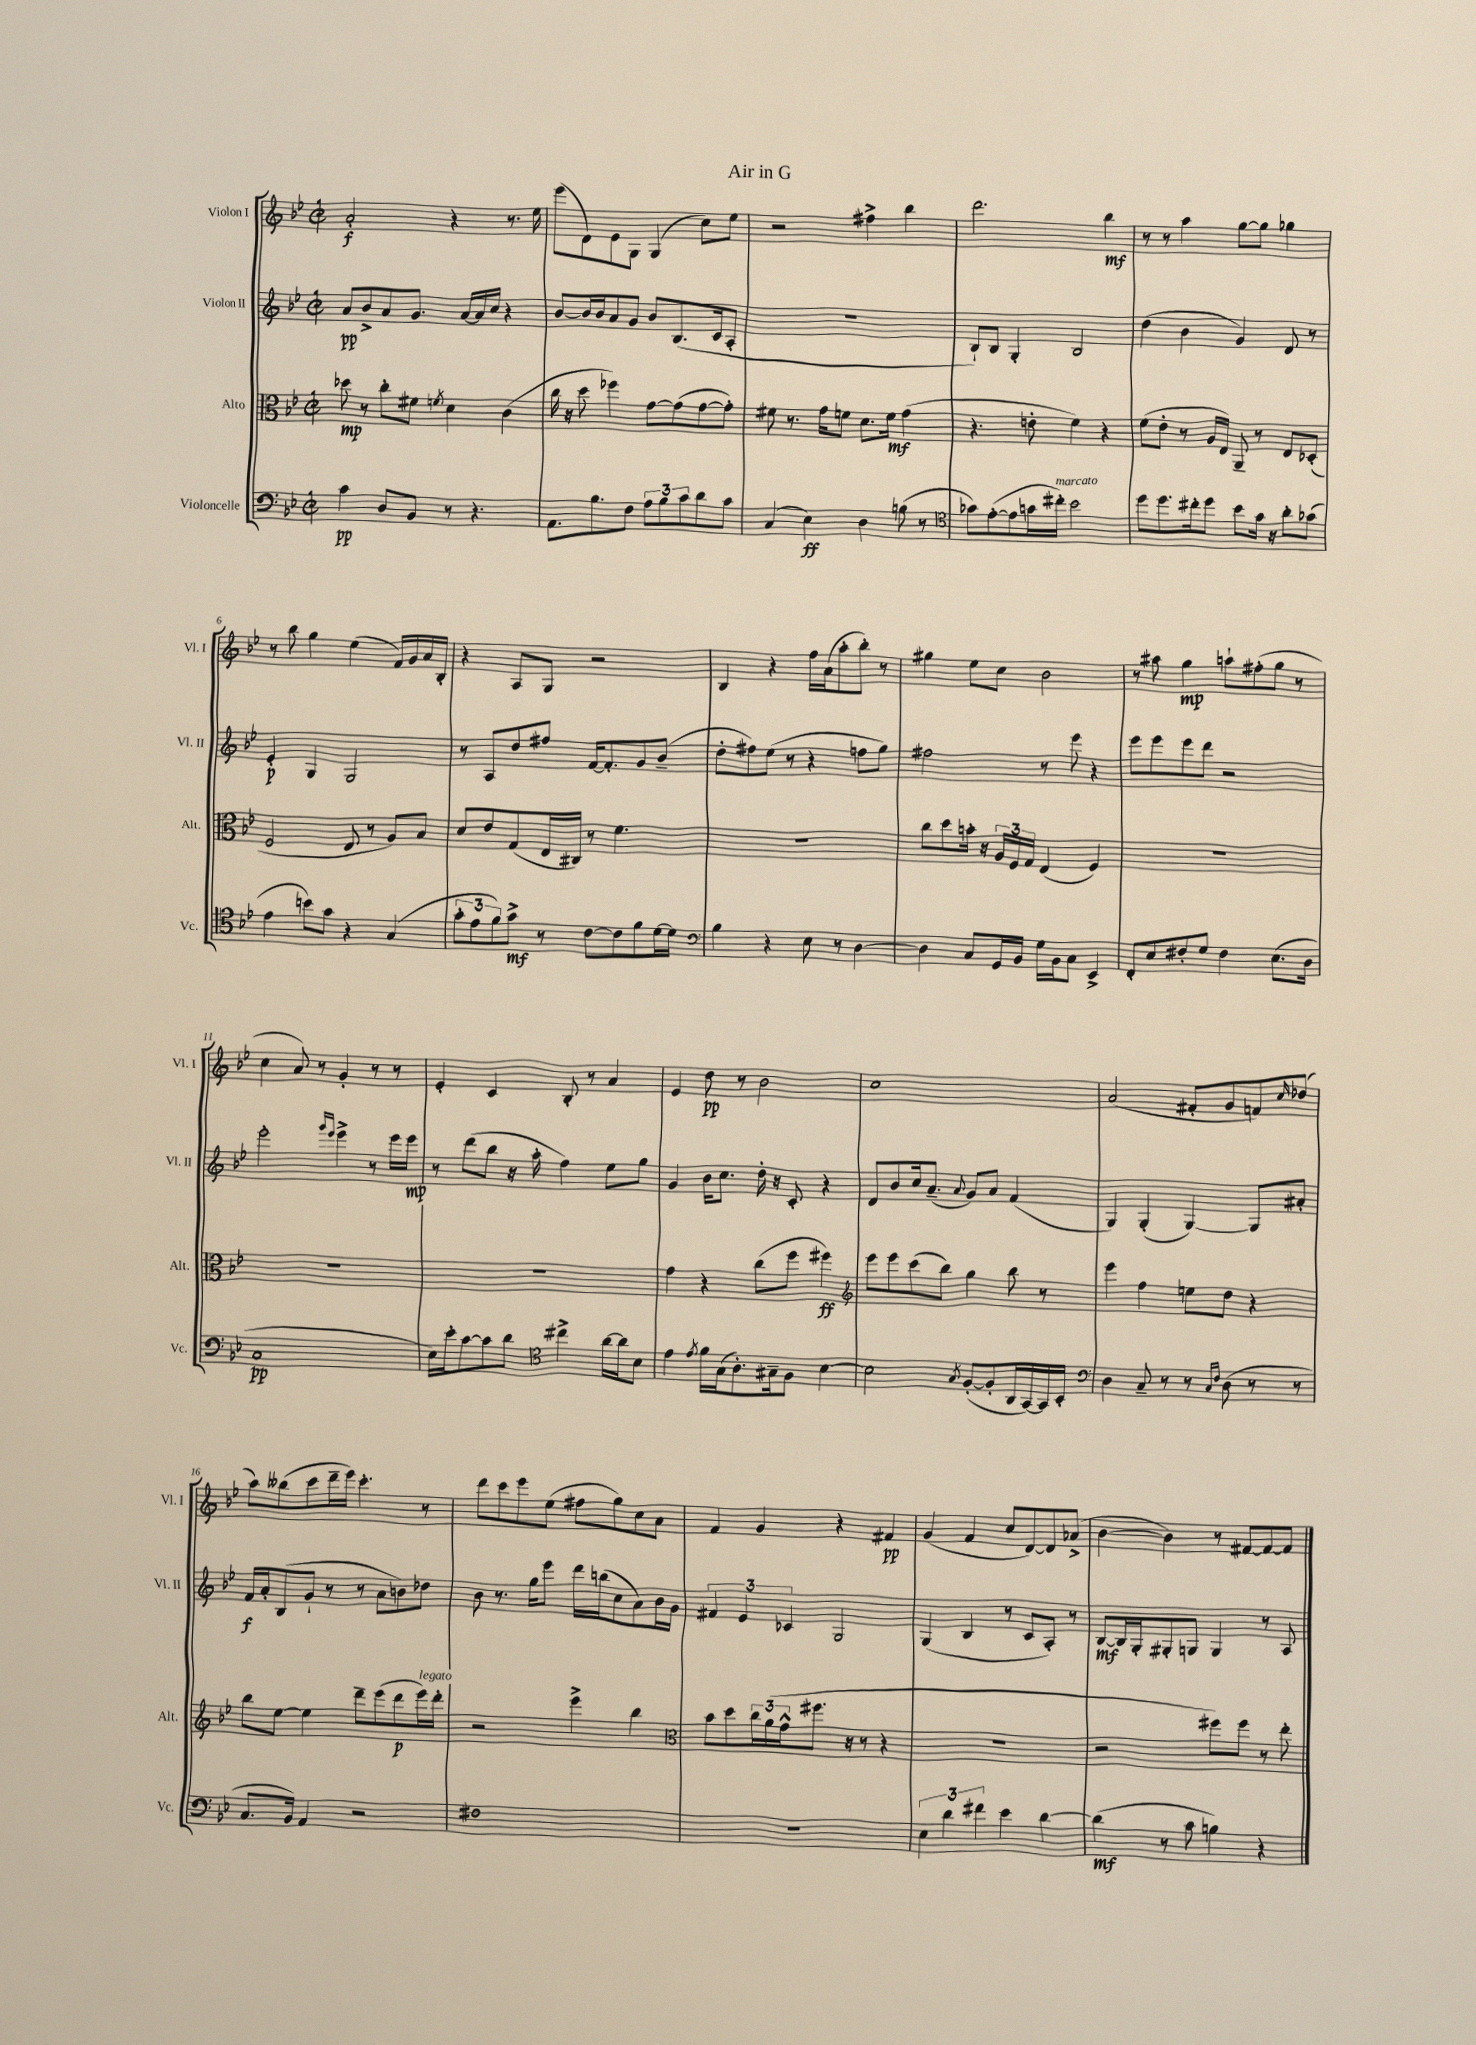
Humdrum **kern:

**kern	**kern	**kern	**kern
*staff4	*staff3	*staff2	*staff1
*clefF4	*clefC3	*clefG2	*clefG2
*k[b-e-]	*k[b-e-]	*k[b-e-]	*k[b-e-]
*M2/2	*M2/2	*M2/2	*M2/2
*met(c|)	*met(c|)	*met(c|)	*met(c|)
4c	8dd-	8a	2a'
.	8r	8b-^	.
8D	8cc'	8a	.
8BB-	8f#	8.g	.
.	8qf	.	.
8r	4d	.	4r
.	.	[16a	.
4.r	.	16a]	.
.	.	16cc	.
.	(4c	4r	8.r
.	.	.	16ee-
=	=	=	=
8.AA	16cc	[8b-	(8eee-
.	16r	.	.
.	8dd	16b-]	8d)
8.B-	.	16b-	.
.	4ff-)	8a	8e-
8F	.	8g	8G
12A	[8g	8b-	(4G
12B-	.	.	.
.	(8g]	(8.B-	.
12c	.	.	.
8d	[8g	.	8cc)
.	.	16c	.
8c	8g'])	8A'	8ee-
=	=	=	=
(4C	8f#	1r	2r
.	8.r	.	.
4E-)	.	.	.
.	16g	.	.
.	8f	.	.
4D	8.d	.	4ff#^
.	16f	.	.
(8B	(4g	.	4bb-
8r	.	.	.
=	=	=	=
*clefC4	*	*	*
8g-)	4.r	8B-`)	2.ddd
([8e-'	.	8B-	.
8e-]	.	4G'	.
16g	8e'	.	.
16cc#')	.	.	.
2b-	4f)	2B-	.
.	4r	.	4bb-
=	=	=	=
8dd	(8f	(4dd	8r
8.dd	8e-'	.	8r
.	8r	4b-	4aa
16cc#'	.	.	.
8dd	16A	.	.
.	16E-)	.	.
8b-	8AA~	4g)	[8gg
16g	8r	.	8gg]
16r	.	.	.
8a'	8E-	8d	4gg-
(8g-	(8D-'	8r	.
=	=	=	=
4e-	2F	4e-'	8r
.	.	.	8bb-
8b)	.	4G	4gg
8g	.	.	.
4r	8E-	2G	(4ee-
.	8r	.	.
(4G	8A)	.	16f)
.	.	.	16g
.	8B-	.	16a
.	.	.	16B-'
=	=	=	=
12g'	8d	8r	4r
12e-	.	.	.
.	8e-	8A	.
12f)	.	.	.
8g^	(8G	8dd	8A
8r	16E-	8ff#	8G
.	16C#)	.	.
[8c	8r	[16f	2r
.	.	8.f']	.
8c]	4.f	.	.
8f	.	8g	.
[16d	.	(8b-~	.
16d]	.	.	.
=	=	=	=
*clefF4	*	*	*
4B-	1r	8dd'	4B-
.	.	8ff#)	.
4r	.	(8ee-	4r
.	.	8r	.
8E-	.	4r	16ff
.	.	.	(16a
8r	.	.	8aa'
[4D	.	8ff	8bb-')
.	.	8gg)	8r
=	=	=	=
4D]	8cc	2ff#	4gg#
.	8dd	.	.
8C	16b'	.	8ee-
.	16r	.	.
16GG	24A	.	8cc
.	24F	.	.
16BB-	.	.	.
.	24G	.	.
16G	(4E-	8r	2b-
16BB-	.	.	.
8C	.	8eee-	.
4EE-^	4F)	4r	.
=	=	=	=
8FF'	1r	8eee-	8r
8E-	.	8eee-	8aa#
8F#'	.	8eee-	4gg
8G	.	8ddd	.
4F#	.	2r	8aa`
.	.	.	(8ff#'
(8.E-	.	.	8gg
.	.	.	8r
16D	.	.	.
=	=	=	=
1C	1r	2eee-'	4cc
.	.	.	8a)
.	.	.	8r
.	.	16qqggg	.
.	.	16qqeee-	.
.	.	4eee-^	4g'
.	.	8r	8r
.	.	16eee-	8r
.	.	16eee-	.
=	=	=	=
16E-)	1r	8r	4e-'
16e-'	.	.	.
[8c	.	(8ddd	.
8c]	.	8bb-	4c
8d	.	16r	.
.	.	16aa'	.
*clefC4	*	*	*
4cc#^	.	4ff)	8B-'
.	.	.	8r
[16a	.	8ee-	4a
16a]	.	.	.
8B-	.	8gg	.
=	=	=	=
4e-	4g	4g	4e-
8qe-	.	.	.
16f	4r	16b-	8dd
(16G	.	8.cc	.
8.A')	.	.	8r
.	(8cc	16dd'	2b-
16G#~	.	16r	.
8F	8ff	8c'	.
[4B-	4ff#)	4r	.
=	=	=	=
*	*clefG2	*	*
2B-]	8eee-	8d	1cc
.	8eee-	8b-	.
.	(8ccc	16cc	.
.	.	(8.a~	.
.	8bb-)	.	.
8qG	.	8qqa	.
([8F'	4gg	8g)	.
8F']	.	8a	.
16AA	8bb-	(4f	.
[16GG)	.	.	.
16GG]	8r	.	.
16BB-'	.	.	.
=	=	=	=
*clefF4	*	*	*
4D	4eee-	4G)	(2a
8C~	4ff	(4G'	.
8r	.	.	.
8r	8ee	[4G)	8f#'
16qqC	.	.	.
16qqF	.	.	.
(8D	8dd	.	8g
8r	4r	8G]	8f)
.	.	.	16qqcc
8r	.	8a#'	(8dd-
=	=	=	=
8.C	8bb-	16f	8aa)
.	.	16a'	.
.	[8ee-	(8B-	(8bb--
16BB-)	.	.	.
4AA	4ee-]	8g`	8ccc
.	.	8r	16ddd~
.	.	.	16eee-)
2r	8ddd~	8r	4.ccc'
.	(8eee-	8a	.
.	8ddd	8b)	.
.	16eee-)	8dd-	8r
.	16ddd'	.	.
=	=	=	=
1F#	2r	8b-	8ddd
.	.	8.r	8ccc
.	.	.	8eee-
.	.	16gg	.
.	.	8eee-	(8ee-
.	4eee-^	16ddd	8ff#
.	.	(16bb	.
.	.	8cc	8gg)
.	4bb-	8a)	8cc
.	.	16b-	8a
.	.	16g	.
=	=	=	=
*	*clefC3	*	*
1r	8b-	6f#	4f
.	8dd	.	.
.	.	6e-	.
.	24cc	.	4g
.	(24a	.	.
.	24g^^	6c-	.
.	8.ff#	.	.
.	.	2G	4r
.	16r	.	.
.	8r	.	.
.	4r	.	4f#
=	=	=	=
6E-	1r	(4G	(4g
6d	.	.	.
.	.	4B-	4f
6f#	.	.	.
4e-	.	8r	8cc
.	.	8c	[8d)
[4d	.	8A')	8d]
.	.	8r	(8a-^
=	=	=	=
(4d]	2r	[8B-	[4b-
.	.	16B-]	.
.	.	16G'	.
8r	.	8G#'	4b-])
8c	.	8G	.
4B)	8ff#)	4G	8r
.	8ff#	.	[8f#
4r	8r	8r	8f#_
.	8ee-'	8A	8f#]
==	==	==	==
*-	*-	*-	*-
